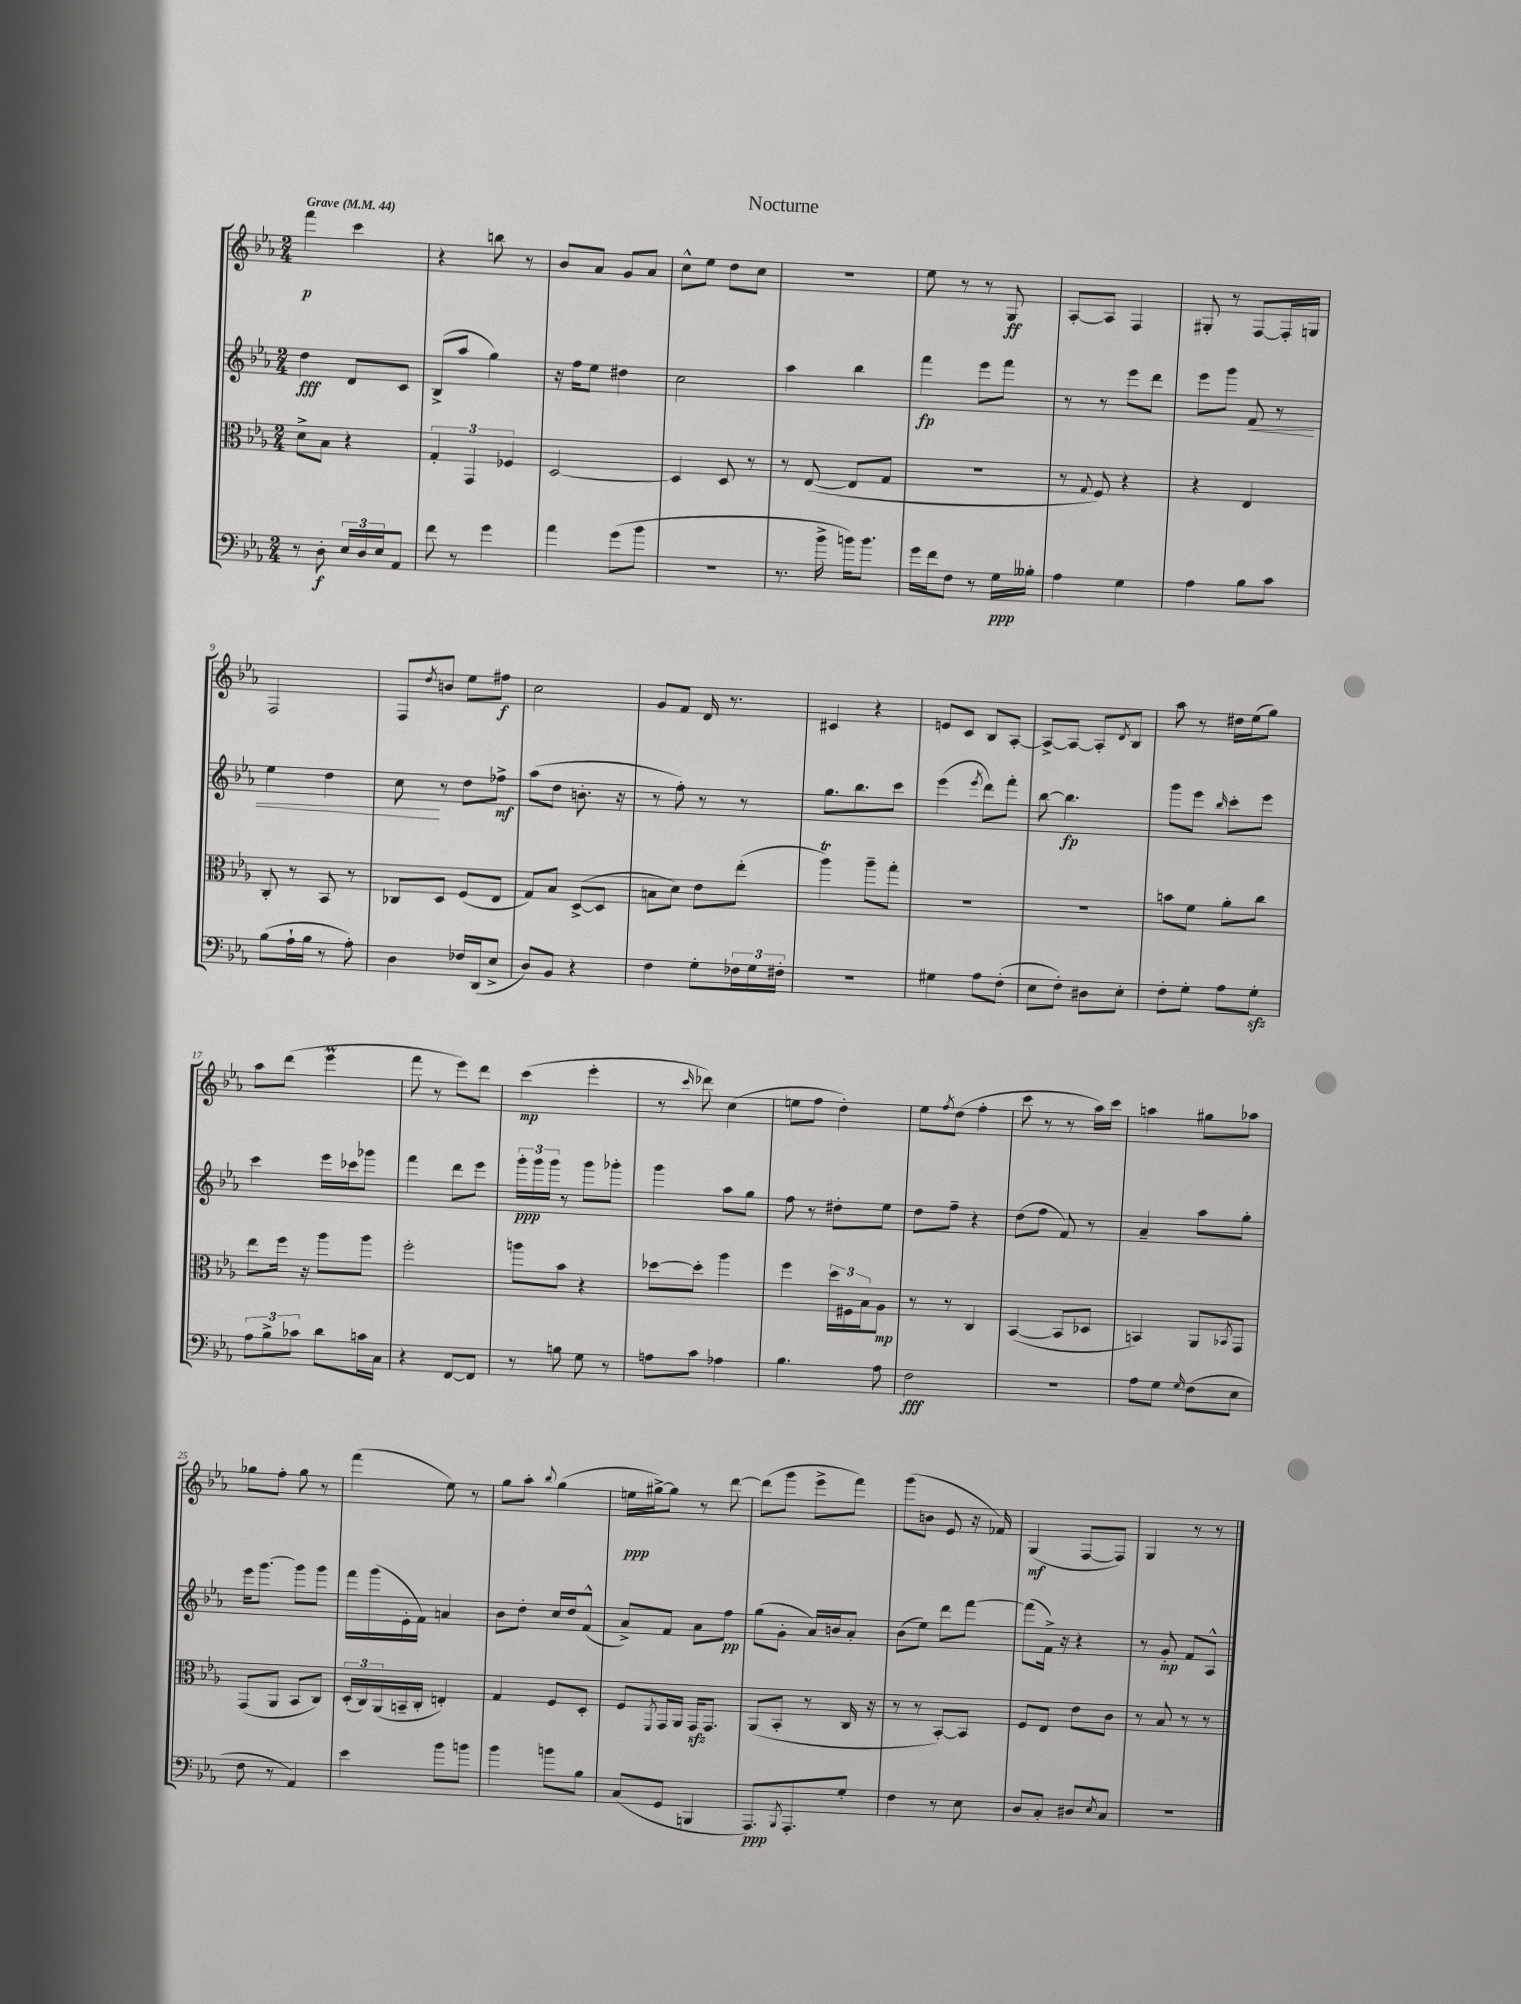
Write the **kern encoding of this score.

**kern	**kern	**kern	**kern
*staff4	*staff3	*staff2	*staff1
*clefF4	*clefC3	*clefG2	*clefG2
*k[b-e-a-]	*k[b-e-a-]	*k[b-e-a-]	*k[b-e-a-]
*M2/4	*M2/4	*M2/4	*M2/4
*MM44	*MM44	*MM44	*MM44
8r	8d^\L	4dd\	4fff\
8D'\	8B-\J	.	.
24E-/LL	4r	8d/L	4ccc\
24D/	.	.	.
24E-/J	.	.	.
8AA-/J	.	8c/J	.
=	=	=	=
8f\	6G'/	(8B-^/L	4r
8r	.	8aa-/J	.
.	6GG/	.	.
4g\	.	4gg\)	8bb\
.	6F-/	.	.
.	.	.	8r
=	=	=	=
4a-\	[2D/	16r	8b-/L
.	.	16ff\LK	.
.	.	8ee-\J	8a-/J
(8g\L	.	4dd#\	8g/L
8b-\J	.	.	8a-/J
=	=	=	=
2r	4D/]	2cc\	8cc^^\L
.	.	.	8ee-\J
.	8D/	.	8dd\L
.	8r	.	8cc\J
=	=	=	=
8.r	8r	4aa-\	2r
.	([8E-/	.	.
16b-^\	.	.	.
16b\LK)	8E-/]L	4bb-\	.
8.b\J	.	.	.
.	8G/J	.	.
=	=	=	=
16g\LL	2r	4fff\	8ee-\
16f\J	.	.	.
8F\J	.	.	8r
8r	.	8eee-\L	8r
16G\LL	.	8fff\J	8G/
16B--'\JJ	.	.	.
=	=	=	=
4A-\	8r	8r	[8A-'/L
.	8qqG/	.	.
.	8F/)	8r	8A-/]J
4G\	4r	8eee-\L	4F/
.	.	8ddd\J	.
=	=	=	=
4A-\	4r	8eee-\L	8G#'/
.	.	8ggg\J	8r
8B-\L	4E-/	8f/	[8F/L
8c\J	.	8r	16F'/]L
.	.	.	16G/JJ
=	=	=	=
(8B-\L	8C'/	4ee-\	2F/
16A-`\L	8r	.	.
16B-\JJ	.	.	.
8r	8BB-/	4dd\	.
8A-'\)	8r	.	.
=	=	=	=
4D\	8C-/L	8cc\	8F/L
.	.	.	8qdd/
.	8D/J	8r	8b/J
16F-/LL	(8F/L	8dd\L	8ee-\L
(16DD/J	.	.	.
8E-^/J	8E-/J	8ff-^\J	8ff#\J
=	=	=	=
8D/L)	8G/L)	(8aa-\L	2cc\
8BB-/J	8B-/J	8dd\J	.
4r	([8D^/L	8.b'\	.
.	8D/]J	.	.
.	.	16r	.
=	=	=	=
4F\	8B\L	8r	8g/L
.	8d\J)	8ff'\)	8f/J
8G'\L	8e-\L	8r	16d/
.	.	.	8.r
24F-\L	(8ee-'\J	8r	.
24G\	.	.	.
24F#'\JJ	.	.	.
=	=	=	=
2r	4aa-\)	8.gg\L	4c#/
.	.	8.bb-\	.
.	8aa-~\L	.	4r
.	8gg'\J	8ccc\J	.
=	=	=	=
4G#\	2r	(4eee-\	8e/L
.	.	.	8c/J
.	.	8qeee-/	.
8A-\L	.	8ddd\L)	8B-/L
(8F'\J	.	8fff'\J	[8A-'/J
=	=	=	=
8E-\L	2r	[8bb-\	8A-^/_L
8F'\J)	.	4.bb-\]	8A-/_J
8D#\L	.	.	8A-'/]L
.	.	.	8qd/
8E-'\J	.	.	8B-/J
=	=	=	=
8F'\L	8b\L	8ggg\L	8aa-\
8G'\J	8f\J	8eee-\J	8r
.	.	16qqbb-/	.
8A-\L	8a-'\L	8ccc'\L	16dd#\LL
.	.	.	(16ee-\J
8G'\J	8cc\J	8eee-\J	8gg\J)
=	=	=	=
12A-\L	8ee-\L	4ccc\	8aa-\L
12B-^\	.	.	.
.	16ff\Jk	.	(8ddd\J
12c-\J	.	.	.
.	16r	.	.
8d\L	8aa-\L	16eee-\LL	4eee-\
.	.	16ccc-\J	.
16c\L	8aa-\J	8ggg-\J	.
16C\JJ	.	.	.
=	=	=	=
4r	2ff'\	4fff\	8fff\
.	.	.	8r
[8FF/L	.	8ddd\L	8eee-\L)
8FF/]J	.	8eee-\J	8ddd\J
=	=	=	=
8r	8aa\L	24ggg'\LL	(4ccc\
.	.	24ggg\	.
.	.	24ggg\JJ	.
8B\	8b-\J	8r	.
8G\	4r	8ggg\L	4eee-'\
8r	.	8ggg-'\J	.
=	=	=	=
8A\L	[8dd-\L	4ggg\	8r
.	.	.	16qqccc/
8c\J	8dd-'\]J	.	8ddd-\)
4A-\	4aa-\	8aa-\L	(4cc\
.	.	8gg\J	.
=	=	=	=
4.B-\	4ff\	8ff\	8ee\L
.	.	8r	8ff\J
.	24dd\LL	8dd#'\L	4dd'\)
.	24F#\	.	.
.	24B-\J	.	.
8A-\	8A-\J	8ee-\J	.
=	=	=	=
2F\	8r	8dd\L	8ee-\L
.	.	.	8qff/
.	8r	8ff~\J	(8dd\J
.	4C/	4r	4ff'\
=	=	=	=
2r	([4BB-/	(8dd\L	8ccc\
.	.	8ff\J	8r
.	8BB-/]L	8f/)	8r
.	8D-/J	8r	16aa-\LL)
.	.	.	16ccc\JJ
=	=	=	=
8A-\L	4BB/)	4a-~/	4aa\
8G\J	.	.	.
16qqG/	.	.	.
(8F\L	8AA-/L	8aa-\L	8gg#\L
.	8qBB-/	.	.
8E-\J	8GG/J	8gg'\J	8aa-\J
=	=	=	=
8F\	(8GG/L	16eee-\LK	8gg-\L
.	.	[8.ggg\J	.
8r	8AA-/J	.	8ff'\J
4AA-/)	8BB-/L	8ggg\]L	8gg-\
.	8C/J)	8ggg\J	8r
=	=	=	=
4e-\	(24D'/LL	16fff\LL	(4fff\
.	24C/)	.	.
.	.	(16ggg\	.
.	(24AA-/	.	.
.	16BB~/	16e-'\	.
.	16C'/JJ	16f\JJ)	.
8b-\L	4E'/)	4a/	8ee-\)
8b\J	.	.	8r
=	=	=	=
4b-\	4G/	8b-\L	8gg\L
.	.	8dd'\J	8aa-'\J
.	.	.	8qqbb-/
8b\L	8F/L	16cc/LL	(4gg\
.	.	16dd/J	.
8B-\J	8D'/J	(8f^^/J	.
=	=	=	=
(8C/L	8F/L	8a-^/L)	16ee\LL
.	.	.	[16gg#^\J)
.	8qFF/	.	.
8GG/J	16GG/L	8f/J	8gg#\]J
.	16AA-/JJ	.	.
4BBB/	16GG/LK	8a-\L	8r
.	8.GG/J	.	.
.	.	8ff\J	[8ddd\
=	=	=	=
8.AAA-/L)	(8AA-/L	(8gg\L	(8ddd\]L
.	8BB-'/J	8g'\J	8ggg\J
8qBBB-/	.	.	.
8.AAA-'/	.	.	.
.	8r	16a-/LL)	8eee-^\L
.	.	16b/J	.
8G'/J	16C/	8a-'/J	8fff\J)
.	16r	.	.
=	=	=	=
4F\	8r	(8b-\L	(8ggg\L
.	8r	8ee-\J)	8b\J
8r	[8BB-'/L)	8ddd\L	8e-/
8E-\	8BB-/]J	[8fff\J	16r
.	.	.	16f-/)
=	=	=	=
8D/L	8F/L	(8fff\]L	(4G/
8C'/J	8E-/J	16f^\Jk)	.
.	.	16r	.
8D#/L	8e-\L	4r	[8F/L
8qE-/	.	.	.
8C/J	8c\J	.	8F/]J)
=	=	=	=
2r	8r	8r	4G/
.	8B-/	8g'/	.
.	8r	8f/L	8r
.	8r	8A-^^/J	8r
==	==	==	==
*-	*-	*-	*-
